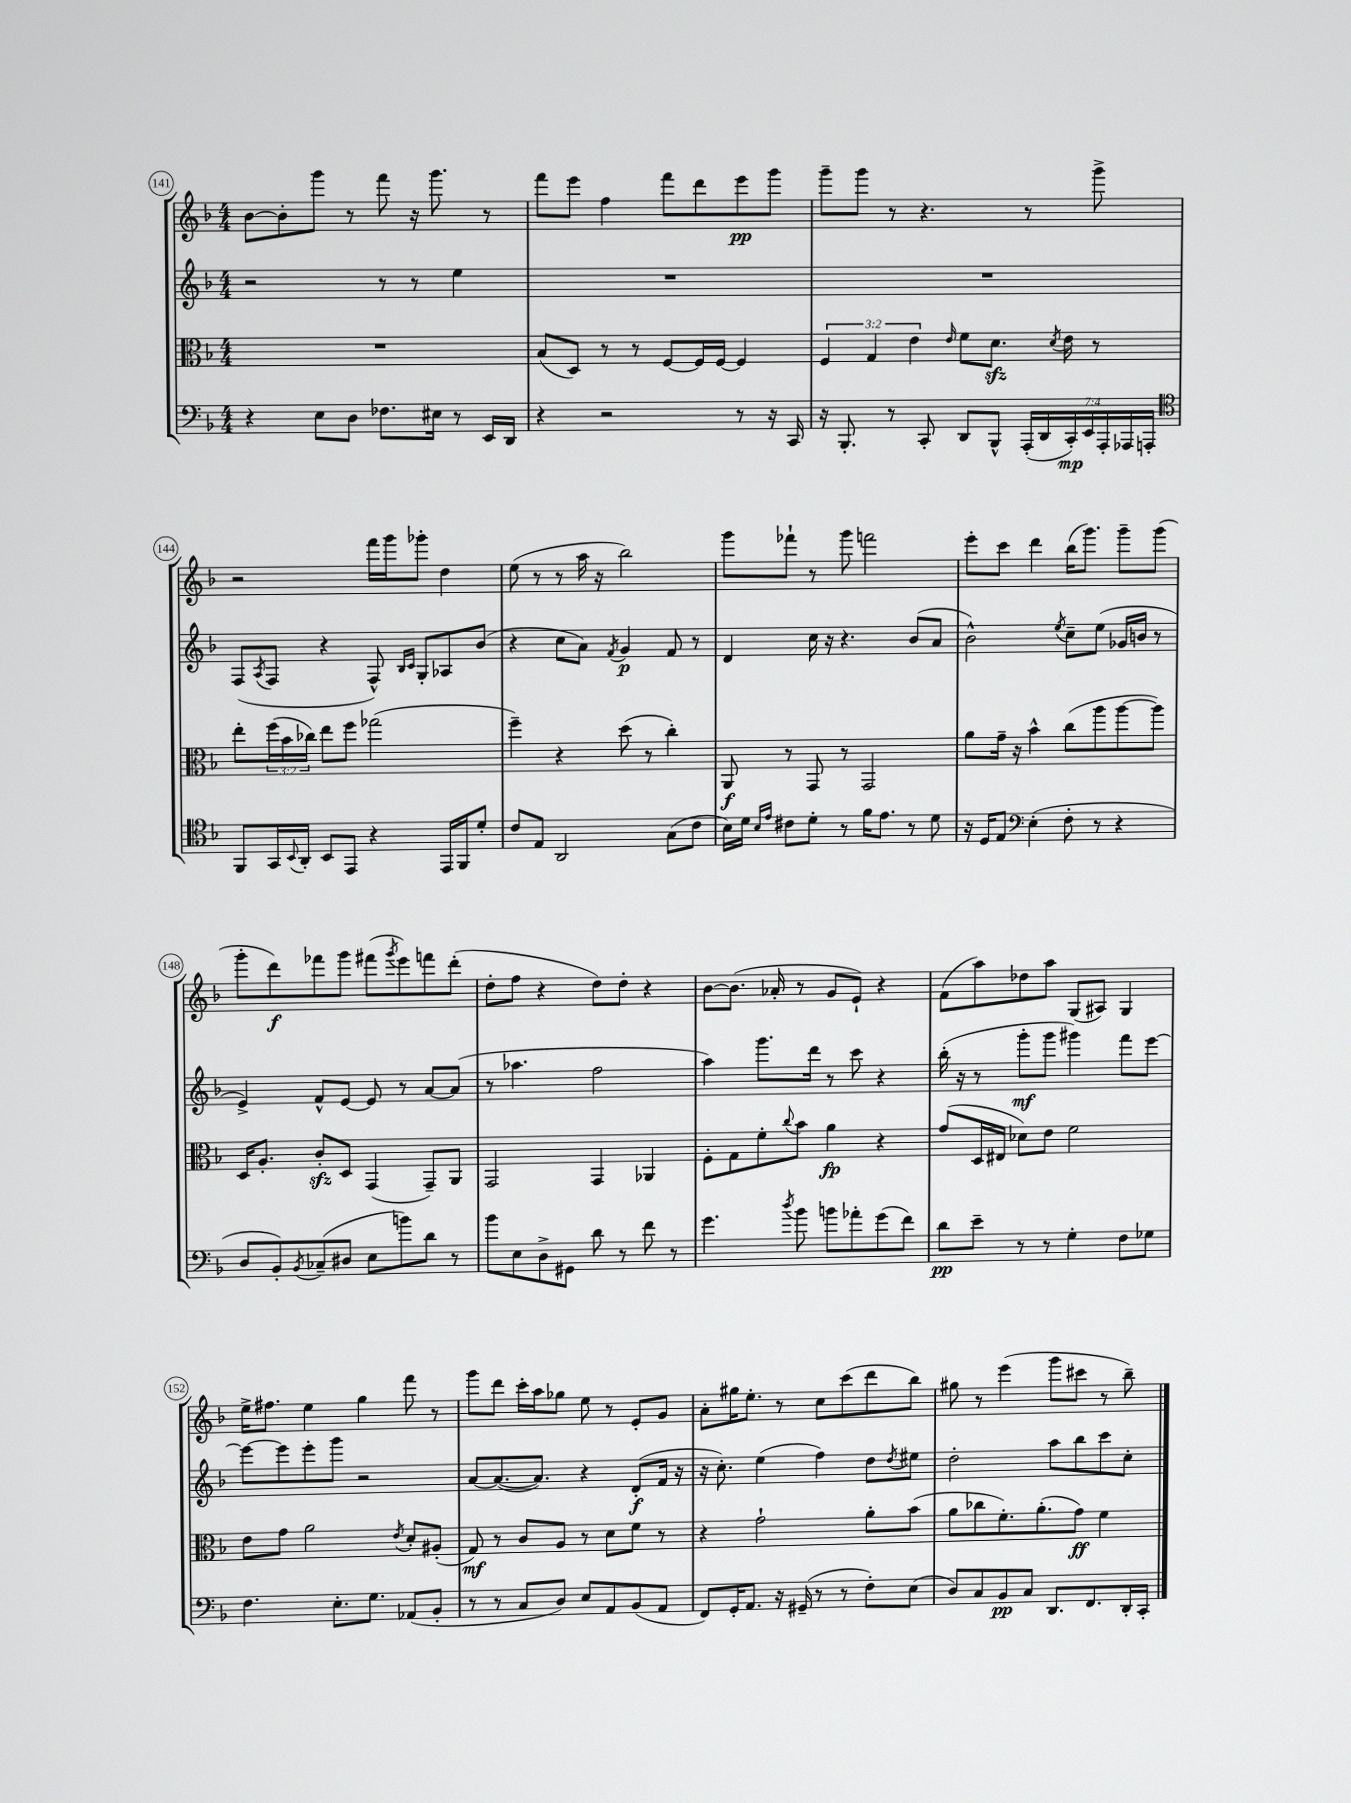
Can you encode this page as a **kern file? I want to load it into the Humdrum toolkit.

**kern	**kern	**kern	**kern
*staff4	*staff3	*staff2	*staff1
*clefF4	*clefC3	*clefG2	*clefG2
*k[b-]	*k[b-]	*k[b-]	*k[b-]
*M4/4	*M4/4	*M4/4	*M4/4
4r	1r	2r	[8b-
.	.	.	8b-']
8E	.	.	8ggg
8D	.	.	8r
8.F-	.	8r	8fff
.	.	8r	16r
16E#	.	.	8.ggg
8r	.	4ee	.
16EE	.	.	8r
16DD	.	.	.
=	=	=	=
4r	(8B-	1r	8fff
.	8D)	.	8eee
2r	8r	.	4ff
.	8r	.	.
.	[8F	.	8fff
.	16F]	.	8ddd
.	[16F	.	.
8r	4F]	.	8eee
16r	.	.	8ggg
16CC	.	.	.
=	=	=	=
16r	6F	1r	8ggg~
8.BBB-'	.	.	.
.	.	.	8ggg
.	6G	.	.
8r	.	.	8r
.	6e	.	.
8CC'	.	.	4.r
.	16qqe	.	.
8DD	8f	.	.
8BBB-^^	8.d	.	.
(28AAA'	.	.	8r
28DD	.	.	.
.	8qd	.	.
.	16e	.	.
28CC')	.	.	.
28EE	.	.	.
.	8r	.	8ggg^
28AAA'	.	.	.
28AAA-	.	.	.
28AAA'	.	.	.
=	=	=	=
*clefC4	*	*	*
8FF	8ee'	(8F	2r
.	.	8qA	.
16GG	(24ff	8F	.
.	24b-	.	.
8qqBB-	.	.	.
16AA'	.	.	.
.	24cc-)	.	.
8BB-	8ee	4r	.
8EE	8ff	.	.
4r	(2gg-	8F^^)	16fff
.	.	.	16ggg
.	.	16qqB-	.
.	.	16qqc	.
.	.	8G'	8ggg-'
16EE	.	8A-	4dd
16FF	.	.	.
8d'	.	(8b-	.
=	=	=	=
8c	4ff~)	4r	(8ee
8E	.	.	8r
2AA	4r	8cc	8r
.	.	8a)	16aa
.	.	.	16r
.	.	8qf	.
.	(8dd	4g	2bb-)
.	8r	.	.
(8G	4cc')	8f	.
8c	.	8r	.
=	=	=	=
16B-)	8AA	4d	8ggg
16d	.	.	.
16qqB-	.	.	.
16qqe	.	.	.
8c#	8r	.	8fff-`
8d'	8GG	16cc	8r
.	.	16r	.
8r	8r	4.r	8ggg
16f	2GG	.	2fff
8.e	.	.	.
8r	.	(8b-	.
8d	.	8a	.
=	=	=	=
16r	8a	2b-^^)	8eee'
16D	.	.	.
8E	16g~	.	8ccc
.	16r	.	.
*clefF4	*	*	*
(4E'	4b-^^	.	4ddd
.	.	8qee	.
8F'	(8cc	8cc~	(16bb-
.	.	.	8.ggg)
8r	8aa	(8ee	.
4r	[8aa	16g-	8ggg~
.	.	16b	.
.	8aa])	8r	(8ggg
=	=	=	=
8D	16D	4e^)	8ggg'
.	8.A'	.	.
8BB-')	.	.	8ddd)
8qBB-	.	.	.
(8C-~	8c'	8f^^	8fff-
8D#	8D	[8e	8ggg
8E	(4GG	8e]	(8fff#
.	.	.	8qggg
8b)	.	8r	8eee)
8d	8GG~)	[8a	8fff
8r	8AA	(8a]	(8ddd'
=	=	=	=
8b-	2GG	8r	8dd'
8E	.	4.aa-	8ff
8D^	.	.	4r
8GG#	.	.	.
8d	4GG	2ff	8dd)
8r	.	.	8dd'
8f	4AA-	.	4r
8r	.	.	.
=	=	=	=
4.g	8F'	4aa)	[8b-
.	8G	.	(8.b-]
.	8f'	8.ggg	.
.	.	.	16a-'
8qdd	8qqcc	.	.
8b-	8b-	.	8r
.	.	16ddd	.
8b	4a	8r	8g
8a-'	.	8ccc	8e`)
(8g	4r	4r	4r
8f)	.	.	.
=	=	=	=
8d	(8g	(16bb-'	(8f
.	.	16r	.
8e~	16D	8r	8aa)
.	16E#	.	.
8r	8d-)	8ggg'	8dd-
8r	8e	8ggg	8aa
4G'	2f	4ggg#)	(8G
.	.	.	8A#)
8F	.	8fff	4G
8G-	.	[8eee	.
=	=	=	=
4.F	8e	8eee_	16ee^
.	.	.	8.ff#
.	8g	8eee]	.
.	2a	8eee'	4ee
8.E'	.	8ggg	.
.	.	2r	4gg
8.G	.	.	.
.	8qe	.	.
(8AA-	8d'	.	8fff
8BB-'	(8A#'	.	8r
=	=	=	=
8r	8G)	[8a	8ggg
8r	8r	(8.a_	8ddd
8C	8c	.	16ccc'
.	.	8.a])	16aa
8D)	8A	.	8gg-
8E	8r	4r	8ee
8AA	8d	.	8r
(8BB-	8f	(8d'	8e'
8AA	8r	16f	8g
.	.	16r	.
=	=	=	=
8FF)	4r	16r	8a'
.	.	8.cc')	.
16GG'	.	.	16gg#
8.AA	.	.	8.ee'
.	2g`	(4ee	.
16r	.	.	8r
(16GG#~	.	.	.
8r	.	4ff)	8cc
8r	.	.	(8ccc
8F')	8a'	8dd	8ddd
.	.	8qdd	.
(8E	(8b-	8ee#	8bb-)
=	=	=	=
8D)	8a	2dd'	8gg#
8C	8cc-	.	8r
8BB-	8.f')	.	(4eee
8C	.	.	.
.	(8.a'	.	.
8.DD	.	8aa	8ggg
.	8g)	8bb-	8ccc#
8.FF	.	.	.
.	4f	8ccc	8r
16DD'	.	8cc'	8bb-~)
16CC'	.	.	.
==	==	==	==
*-	*-	*-	*-
